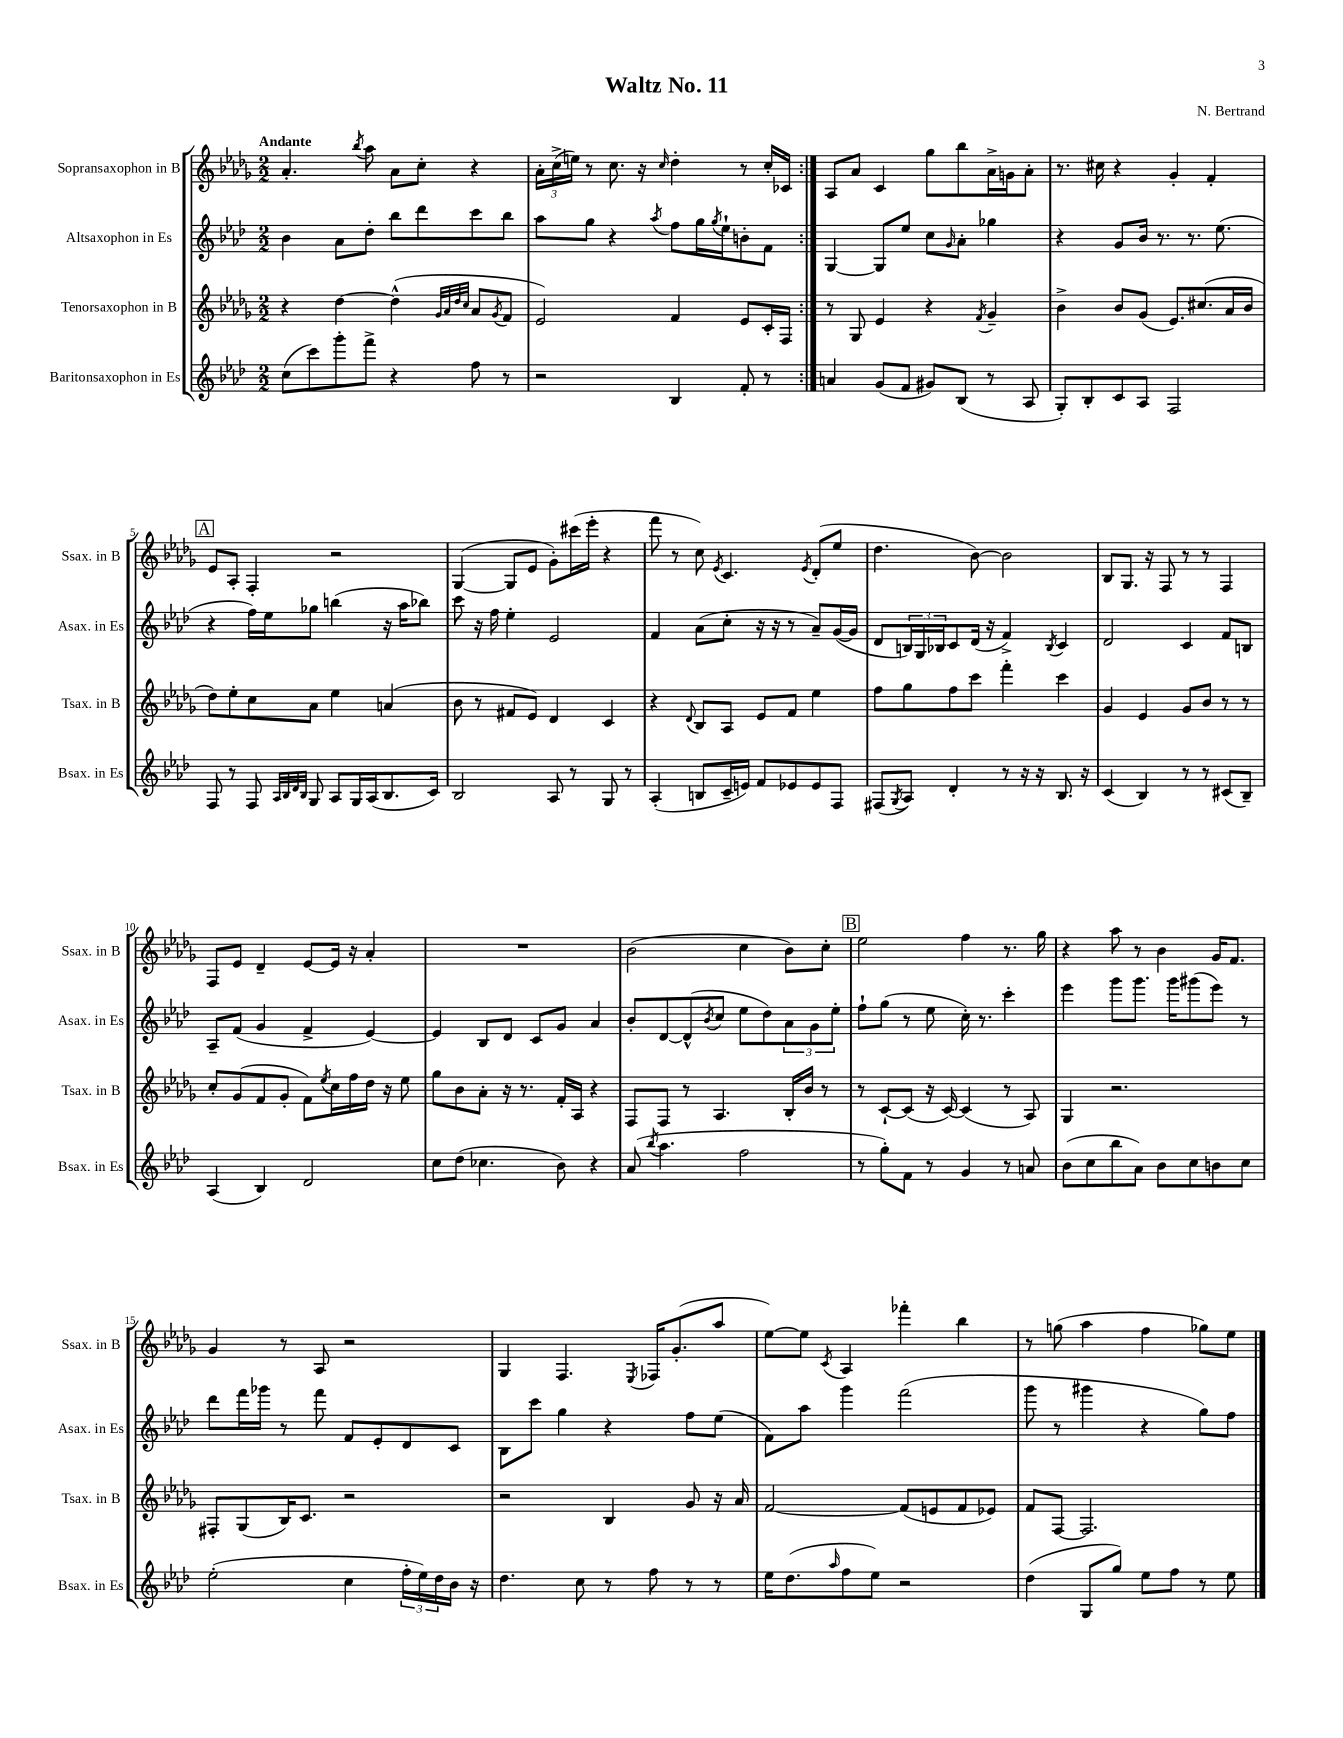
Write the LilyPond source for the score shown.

\header { title = "Waltz No. 11" composer = "N. Bertrand" }
<<
\new StaffGroup <<
\new Staff = "s0" \with { instrumentName = "Sopransaxophon in B" shortInstrumentName = "Ssax. in B" } {
    \clef treble \key des \major \numericTimeSignature \time 2/2 \tempo "Andante"
    \repeat volta 2 { aes'4.-. \acciaccatura { bes''8 } aes''8 aes'8 c''8-. r4 |
    \tuplet 3/2 { aes'16-. c''16->( e''16) } r8 c''8. r16 \grace { c''16 } des''4-. r8 c''16-. ces'16 | }
    aes8 aes'8 c'4 ges''8 bes''8 aes'16-> g'16 aes'8-. |
    r8. cis''16 r4 ges'4-. f'4-. |
    \mark \markup { \box "A" } ees'8 aes8-. f4-. r2 |
    ges4~( ges8 ees'8 ges'8-.) cis'''16( ees'''16-. r4 |
    f'''8 r8 c''8) \acciaccatura { ees'8 } c'4. \acciaccatura { ees'8 } des'8-.( ees''8 |
    des''4. bes'8~) bes'2 |
    bes8 ges8. r16 f8 r8 r8 f4 |
    f8 ees'8 des'4-- ees'8~ ees'16 r16 aes'4-. |
    R1 |
    bes'2( c''4 bes'8) c''8-. |
    \mark \markup { \box "B" } ees''2 f''4 r8. ges''16 |
    r4 aes''8 r8 bes'4 ges'16 f'8. |
    ges'4 r8 aes8 r2 |
    ges4 f4. \acciaccatura { ees8 } fes16 ges'8.-.( aes''8 |
    ees''8~) ees''8 \acciaccatura { c'8 } aes4 fes'''4-. bes''4 |
    r8 g''8( aes''4 f''4 ges''8) ees''8 \bar "|." |
}
\new Staff = "s1" \with { instrumentName = "Altsaxophon in Es" shortInstrumentName = "Asax. in Es" } {
    \clef treble \key aes \major \numericTimeSignature \time 2/2
    \repeat volta 2 { bes'4 aes'8 des''8-. bes''8 des'''8 c'''8 bes''8 |
    aes''8 g''8 r4 \acciaccatura { aes''8 } f''8 g''16 \acciaccatura { g''8 } ees''16-! b'8-. f'8 | }
    g4~ g8 ees''8 c''8 \grace { g'16 } aes'8-. ges''4 |
    r4 g'8 bes'16 r8. r8. ees''8.( |
    \mark \markup { \box "A" } r4 f''16) ees''16 ges''8 b''4( r16 aes''16 bes''8) |
    c'''8 r16 f''16 ees''4-. ees'2 |
    f'4 aes'8( c''8-. r16 r16 r8 aes'8--) g'16~( g'16 |
    des'8 \tuplet 3/2 { b16) g16 bes16 } c'8 des'16( r16 f'4->) \acciaccatura { bes8 } c'4 |
    des'2 c'4 f'8 b8 |
    aes8-- f'8( g'4 f'4-> ees'4~) |
    ees'4 bes8 des'8 c'8 g'8 aes'4 |
    bes'8-. des'8~ des'8-^( \acciaccatura { bes'8 } c''8 ees''8 des''8) \tuplet 3/2 { aes'8 g'8 ees''8-. } |
    \mark \markup { \box "B" } f''8-! g''8( r8 ees''8 c''16-.) r8. c'''4-. |
    ees'''4 g'''8 g'''8. g'''16 gis'''8( ees'''8) r8 |
    des'''8 f'''16 ges'''16 r8 f'''8 f'8 ees'8-. des'8 c'8 |
    bes8 c'''8 g''4 r4 f''8 ees''8( |
    f'8) aes''8 g'''4 f'''2( |
    g'''8 r8 gis'''4 r4 g''8) f''8 \bar "|." |
}
\new Staff = "s2" \with { instrumentName = "Tenorsaxophon in B" shortInstrumentName = "Tsax. in B" } {
    \clef treble \key des \major \numericTimeSignature \time 2/2
    \repeat volta 2 { r4 des''4~ des''4-^( \grace { ges'32 aes'32 des''32 c''32 } aes'8 \acciaccatura { ges'8 } f'8 |
    ees'2) f'4 ees'8 c'16-. f16 | }
    r8 ges8 ees'4 r4 \acciaccatura { f'8 } ges'4-- |
    bes'4-> bes'8 ges'8( ees'8.) cis''8.( aes'16 bes'16 |
    \mark \markup { \box "A" } des''8) ees''8-. c''8 aes'8 ees''4 a'4( |
    bes'8 r8 fis'8 ees'8) des'4 c'4 |
    r4 \appoggiatura { des'8 } bes8 aes8 ees'8 f'8 ees''4 |
    f''8 ges''8 f''8 c'''8 f'''4-. c'''4 |
    ges'4 ees'4 ges'8 bes'8 r8 r8 |
    c''8-. ges'8( f'8 ges'8-. f'8) \acciaccatura { ees''8 } c''16 f''16 des''16 r16 ees''8 |
    ges''8 bes'8 aes'8-. r16 r8. f'16-. aes16 r4 |
    f8 f8 r8 aes4. bes16-. bes'16 r8 |
    \mark \markup { \box "B" } r8 c'8~-! c'8( r16 c'16~) c'4( r8 aes8) |
    ges4 r2. |
    fis8-. ges8( bes16) c'8. r2 |
    r2 bes4 ges'8 r16 aes'16 |
    f'2~ f'8( e'8 f'8 ees'8) |
    f'8 f8~ f2. \bar "|." |
}
\new Staff = "s3" \with { instrumentName = "Baritonsaxophon in Es" shortInstrumentName = "Bsax. in Es" } {
    \clef treble \key aes \major \numericTimeSignature \time 2/2
    \repeat volta 2 { c''8( c'''8) g'''8-. f'''8-> r4 f''8 r8 |
    r2 bes4 f'8-. r8 | }
    a'4 g'8( f'8 gis'8) bes8( r8 aes8 |
    g8-.) bes8-. c'8 aes8 f2 |
    \mark \markup { \box "A" } f8 r8 f8 \grace { aes32 bes32 des'32 bes32 } g8 aes8 g16 aes16( bes8. c'16) |
    bes2 aes8 r8 g8 r8 |
    aes4-.( b8 c'16-- e'16) f'8 ees'8 ees'8 f8 |
    fis8( \acciaccatura { g8 } aes8) des'4-. r8 r16 r16 bes8. r16 |
    c'4( bes4) r8 r8 cis'8( bes8--) |
    aes4( bes4) des'2 |
    c''8 des''8( ces''4. bes'8) r4 |
    aes'8( \acciaccatura { bes''8 } aes''4. f''2 |
    \mark \markup { \box "B" } r8 g''8-.) f'8 r8 g'4 r8 a'8 |
    bes'8( c''8 bes''8 aes'8) bes'8 c''8 b'8 c''8 |
    ees''2-.( c''4 \tuplet 3/2 { f''16-. ees''16) des''16 } bes'16 r16 |
    des''4. c''8 r8 f''8 r8 r8 |
    ees''16 des''8.( \grace { aes''16 } f''8 ees''8) r2 |
    des''4( g8 g''8) ees''8 f''8 r8 ees''8 \bar "|." |
}
>>
>>
